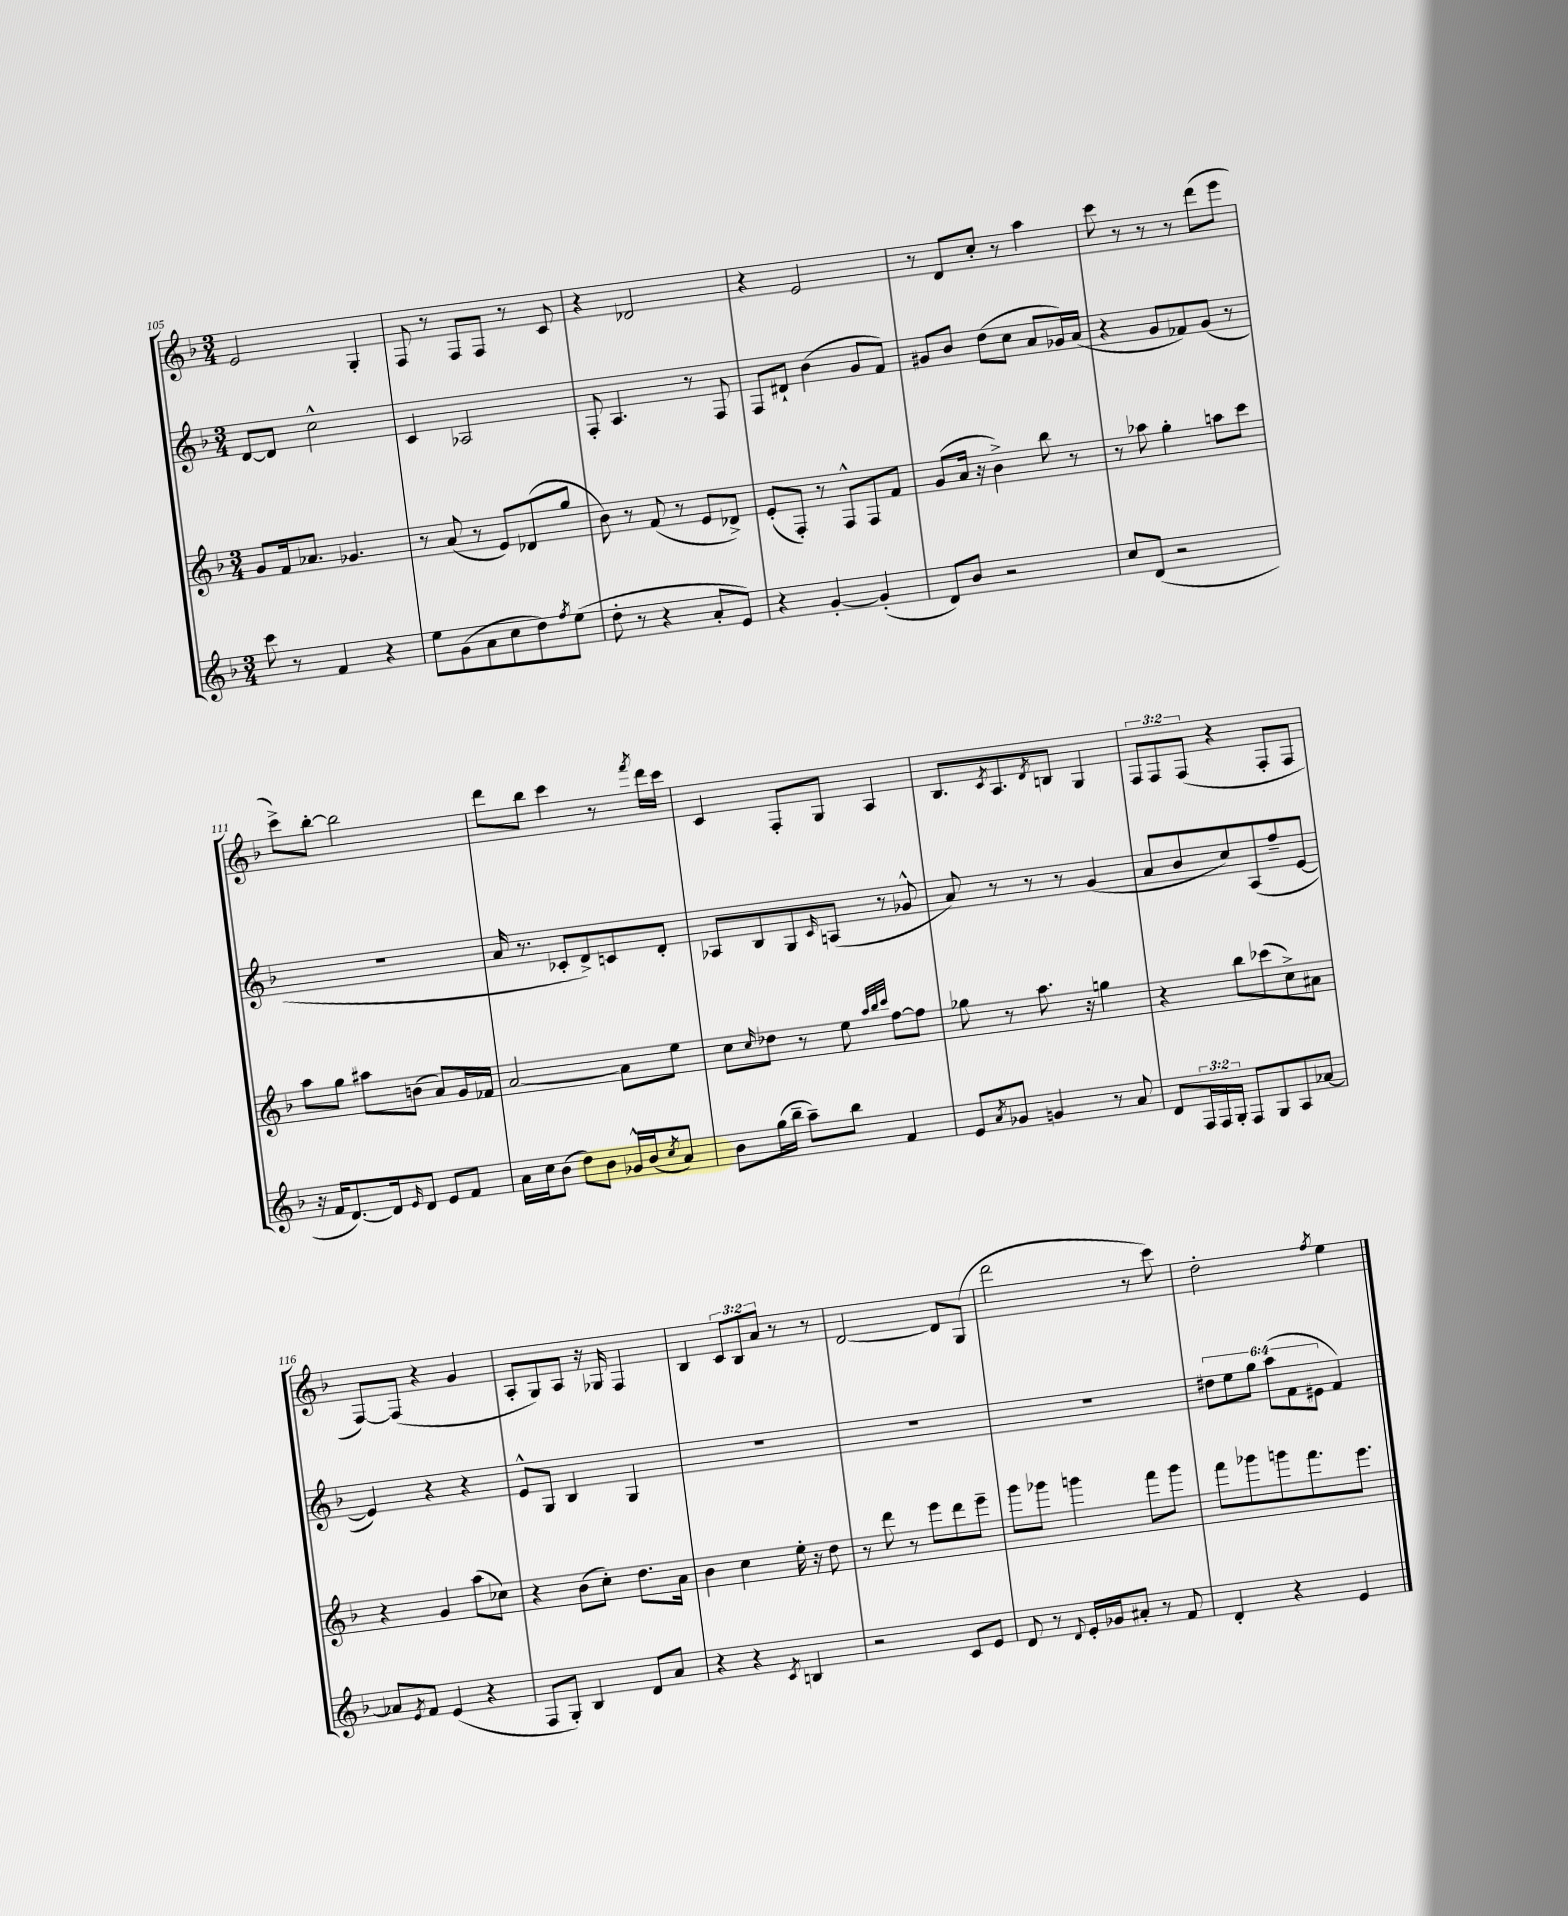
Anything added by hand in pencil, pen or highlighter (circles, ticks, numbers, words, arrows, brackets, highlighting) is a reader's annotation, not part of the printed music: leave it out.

**kern	**kern	**kern	**kern
*staff4	*staff3	*staff2	*staff1
*clefG2	*clefG2	*clefG2	*clefG2
*k[b-]	*k[b-]	*k[b-]	*k[b-]
*M3/4	*M3/4	*M3/4	*M3/4
8ccc	8g	[8d	2e
8r	16f	8d]	.
.	8.a-	.	.
4f	.	2cc^^	.
.	4.g-	.	.
4r	.	.	4G'
=	=	=	=
8ee	8r	4c	8F
(8g	(8a	.	8r
8a	8r	2A-	8F
8cc	8e)	.	8F
8dd)	(8d-	.	8r
8qff	.	.	.
(8ee	8gg	.	8c
=	=	=	=
8dd'	8b-)	8F'	4r
8r	8r	4.A	.
4r	(8f	.	2d-
.	8r	.	.
8a'	8e	8r	.
8e)	8d-^)	8F	.
=	=	=	=
4r	(8e'	8F	4r
.	8F')	8d#`	.
[4g'	8r	(4b-	2e
.	8F^^	.	.
(4g']	8F	8g	.
.	8f	8f)	.
=	=	=	=
8d)	(8g	8g#	8r
8b-	16a	8b-	8d
.	16r	.	.
2r	4b-^)	(8dd	8cc'
.	.	8cc	8r
.	8bb-	8a	4aa
.	8r	16g-)	.
.	.	(16a	.
=	=	=	=
8cc	8r	4r	8ccc
(8d	8aa-	.	8r
2r	4gg'	8g	8r
.	.	8f-)	8r
.	8aa	(8g	(8ddd
.	8ccc	8r	8eee
=	=	=	=
16r	8aa	2.r	8ccc^)
16f	.	.	.
[8.d)	8gg	.	[8bb-'
.	8aa#	.	2bb-]
16d]	.	.	.
16qqe	.	.	.
8d	(8b	.	.
8e	8a)	.	.
8f	16g	.	.
.	16f-	.	.
=	=	=	=
16a	[2a	16a	8ddd
16cc	.	8.r	.
(8b-	.	.	8bb-
8dd)	.	8c-'	4ccc
8b-	.	8d^)	.
16g-^^	8a]	8c	8r
(16b-	.	.	.
8qcc	.	.	8qfff
8a)	8ee	8d'	16ddd
.	.	.	16ccc
=	=	=	=
8b-	8cc	8A-	4c
.	16qqcc	.	.
(16gg	8dd-	8B-	.
16bb-~	.	.	.
8aa~)	8r	8G	8F'
.	.	16qqc	.
8bb-	8ee	(8A	8G
.	32qqaa	.	.
.	32qqbb-	.	.
.	32qqccc	.	.
4f	[8ff	8r	4A
.	8ff]	8g-^^	.
=	=	=	=
8e	8gg-	8a)	8.B-
8qa	.	.	.
8g-	8r	8r	.
.	.	.	8qc
.	.	.	8.A
4g	8.aa	8r	.
.	.	.	8qd
.	.	8r	8B
.	16r	.	.
8r	4gg	(4g	4G
8a	.	.	.
=	=	=	=
8d	4r	8a	12F
.	.	.	12F
24F	.	8b-	.
24F	.	.	(12F
24G'	.	.	.
8F	8bb-	8cc)	4r
8G	(8ccc-	(8A	.
8A	8cc^)	8ff~	8F'
[8a-	8a#	[8e	8F
=	=	=	=
8a-]	4r	4e])	[8F)
8qe	.	.	.
8f	.	.	(8F]
(4e	4g	4r	4r
4r	(8aa	4r	4g
.	8cc-)	.	.
=	=	=	=
8F	4r	8e^^	8A'
8G')	.	8G	8G)
4B-	(8b-	4B-	8A
.	8cc')	.	16r
.	.	.	16G-
8d	8.dd	4G	4F
8a	.	.	.
.	16a	.	.
=	=	=	=
4r	4b-	2.r	4B-
4r	4cc	.	12c
.	.	.	12B-
.	.	.	12a
8qc	.	.	.
4B	16ee'	.	8r
.	16r	.	.
.	8dd	.	8r
=	=	=	=
2r	8r	2.r	[2d
.	8ddd	.	.
.	8r	.	.
.	8eee	.	.
8c	8ddd	.	8d]
8e	8eee~	.	(8G
=	=	=	=
8d	8ggg	2.r	2ddd
8r	8ggg-	.	.
8qqd	.	.	.
16e'	4ggg	.	.
16g-	.	.	.
8a#'	.	.	.
8r	8fff	.	8r
8f	8ggg	.	8ccc)
=	=	=	=
4d'	8fff	12dd#	2dd'
.	.	12ee	.
.	8ggg-	.	.
.	.	12gg	.
4r	8ggg	(12aa	.
.	.	12f	.
.	8.fff	.	.
.	.	12e#	.
.	.	.	8qff
4e	.	4f)	4ee
.	8.eee	.	.
==	==	==	==
*-	*-	*-	*-
